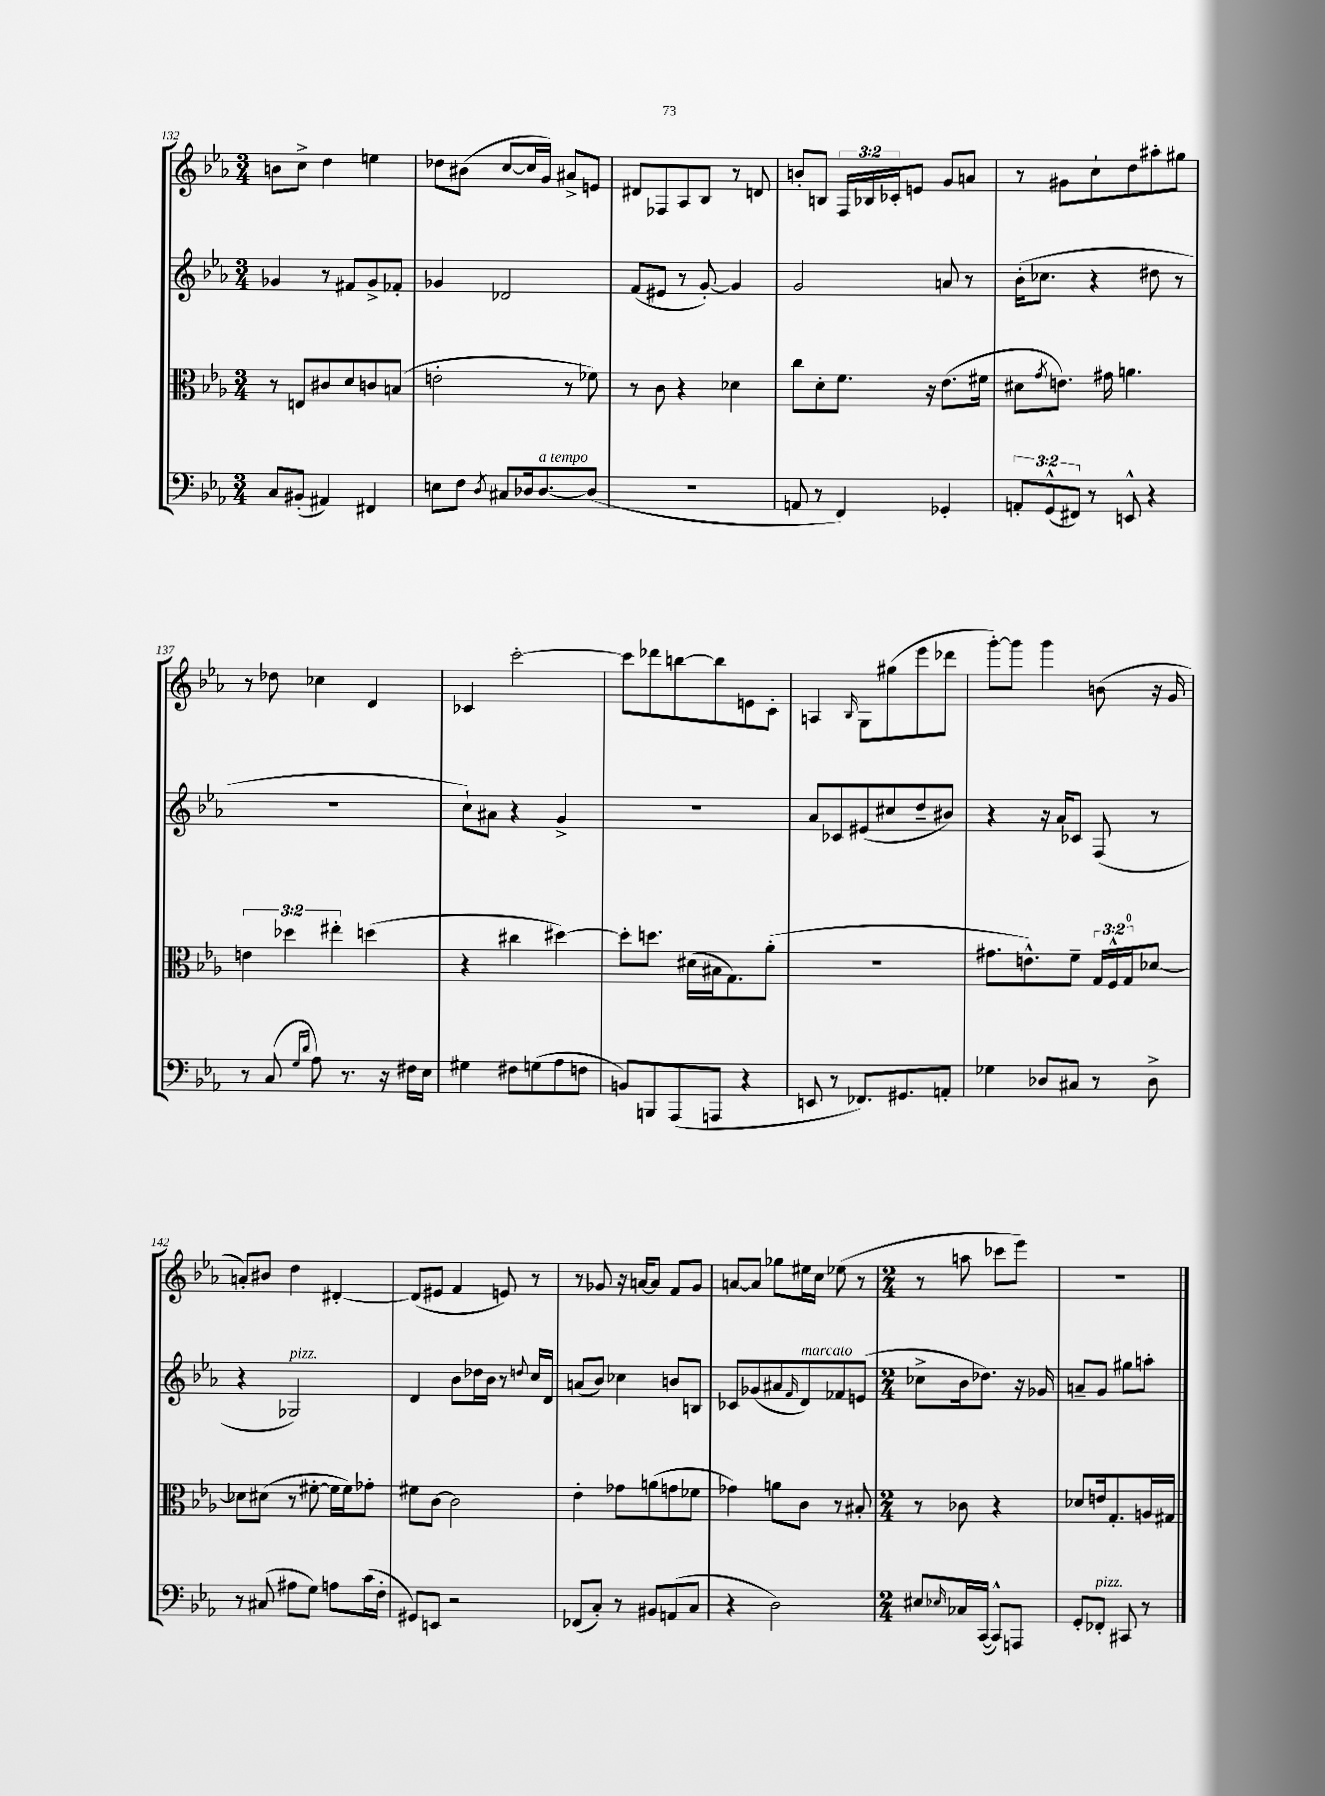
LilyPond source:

<<
\new StaffGroup <<
\new Staff = "s0" {
    \clef treble \key ees \major \numericTimeSignature \time 3/4 \override Staff.TupletNumber.text = #tuplet-number::calc-fraction-text
    b'8 c''8-> d''4 e''4 |
    des''8 bis'8( c''8~ c''16 g'16) ais'8-> e'8 |
    dis'8 fes8 aes8 bes8 r8 d'8 |
    b'8-. b8 \tuplet 3/2 { f16 bes16 ces'16-. } e'8 g'8 a'8 |
    r8 gis'8 c''8-! d''8 ais''8-. gis''8 |
    r8 des''8 ces''4 d'4 |
    ces'4 c'''2~-. |
    c'''8 des'''8 b''8~ b''8 e'8 c'8-. |
    a4 \grace { bes16 } g8 gis''8( ees'''8 des'''8 |
    g'''8~-.) g'''8 g'''4 b'8( r16 g'16 |
    a'8-.) bis'8 d''4 dis'4~-. |
    dis'8( eis'8 f'4 e'8) r8 |
    r8 ges'8 r16 a'16~ a'8 f'8 ges'8 |
    a'8~ a'8 ges''8 eis''16 c''16 ees''8( r8 |
    \numericTimeSignature \time 2/4 r8 a''8 ces'''8 ees'''8) |
    R2 \bar "|." |
}
\new Staff = "s1" {
    \clef treble \key ees \major \numericTimeSignature \time 3/4
    ges'4 r8 fis'8 ges'8-> fes'8-. |
    ges'4 des'2 |
    f'8( eis'8 r8 g'8~-.) g'4 |
    g'2 a'8 r8 |
    bes'16-.( ces''8. r4 dis''8 r8 |
    R2. |
    c''8-!) ais'8 r4 g'4-> |
    R2. |
    aes'8 ces'8 eis'8( cis''8 d''8-- bis'8) |
    r4 r16 aes'16 ces'8 f8( r8 |
    r4 ges2^\markup { \italic "pizz." }) |
    d'4 bes'8 des''16 bes'16 r8 \appoggiatura { d''8 } c''16 d'16 |
    a'8( bes'8) ces''4 b'8 b8 |
    ces'8 ges'8( ais'8 \grace { f'16 } d'8^\markup { \italic "marcato" }) fes'8 e'8( |
    \numericTimeSignature \time 2/4 ces''8-> bes'16 des''8.) r16 ges'16 |
    a'8-- g'8 gis''8 a''8-. \bar "|." |
}
\new Staff = "s2" {
    \clef alto \key ees \major \numericTimeSignature \time 3/4 \override Staff.TupletNumber.text = #tuplet-number::calc-fraction-text
    r8 e8 cis'8 d'8 c'8 b8( |
    e'2-. r8 fes'8) |
    r8 c'8 r4 des'4 |
    c''8 d'8-. f'8. r16 ees'8.( fis'16 |
    dis'8 \acciaccatura { g'8 } e'8.) gis'16 a'4. |
    \tuplet 3/2 { e'4 des''4 eis''4-. } d''4( |
    r4 cis''4 dis''4~) |
    dis''8-. d''8. dis'16( bis16 g8.) aes'8-.( |
    R2. |
    gis'8. e'8.-^) f'8-- \tuplet 3/2 { g16 f16-^ g16-0 } des'8~ |
    des'8 dis'8( r8 fis'8~-. fis'16 fis'16) ges'8-. |
    fis'8 c'8~ c'2 |
    ees'4-. ges'8 a'8( g'8 fes'8 |
    ges'4) a'8 c'8 r8 bis8-. |
    \numericTimeSignature \time 2/4 r8 ces'8 r4 |
    des'8 e'16 g8.-. a16 gis16 \bar "|." |
}
\new Staff = "s3" {
    \clef bass \key ees \major \numericTimeSignature \time 3/4 \override Staff.TupletNumber.text = #tuplet-number::calc-fraction-text
    c8 bis,8-.( ais,4) fis,4 |
    e8 f8 \acciaccatura { d8 } cis8 des16 des8.~^\markup { \italic "a tempo" } des8( |
    R2. |
    a,8 r8 f,4) ges,4-. |
    \tuplet 3/2 { a,8-. g,8-^( fis,8) } r8 e,8-^ r4 |
    r8 c8( \grace { g16 d'16 } aes8) r8. r16 fis16 ees16 |
    gis4 fis8 g8( aes8 f8 |
    b,8) b,,8 aes,,8( a,,8 r4 |
    e,8 r8 fes,8.) gis,8. a,8-. |
    ges4 des8 cis8 r8 des8-> |
    r8 cis8( ais8 g8) a8 c'16( f16-. |
    gis,8) e,8 r2 |
    fes,8( c8-.) r8 bis,8 a,8( c8 |
    r4 d2) |
    \numericTimeSignature \time 2/4 eis8 \grace { ees16 } ces16 c,16~( c,8-^) a,,8 |
    g,8-. fes,8-.^\markup { \italic "pizz." } cis,8 r8 \bar "|." |
}
>>
>>
\layout { \context { \Score currentBarNumber = #132 } }
